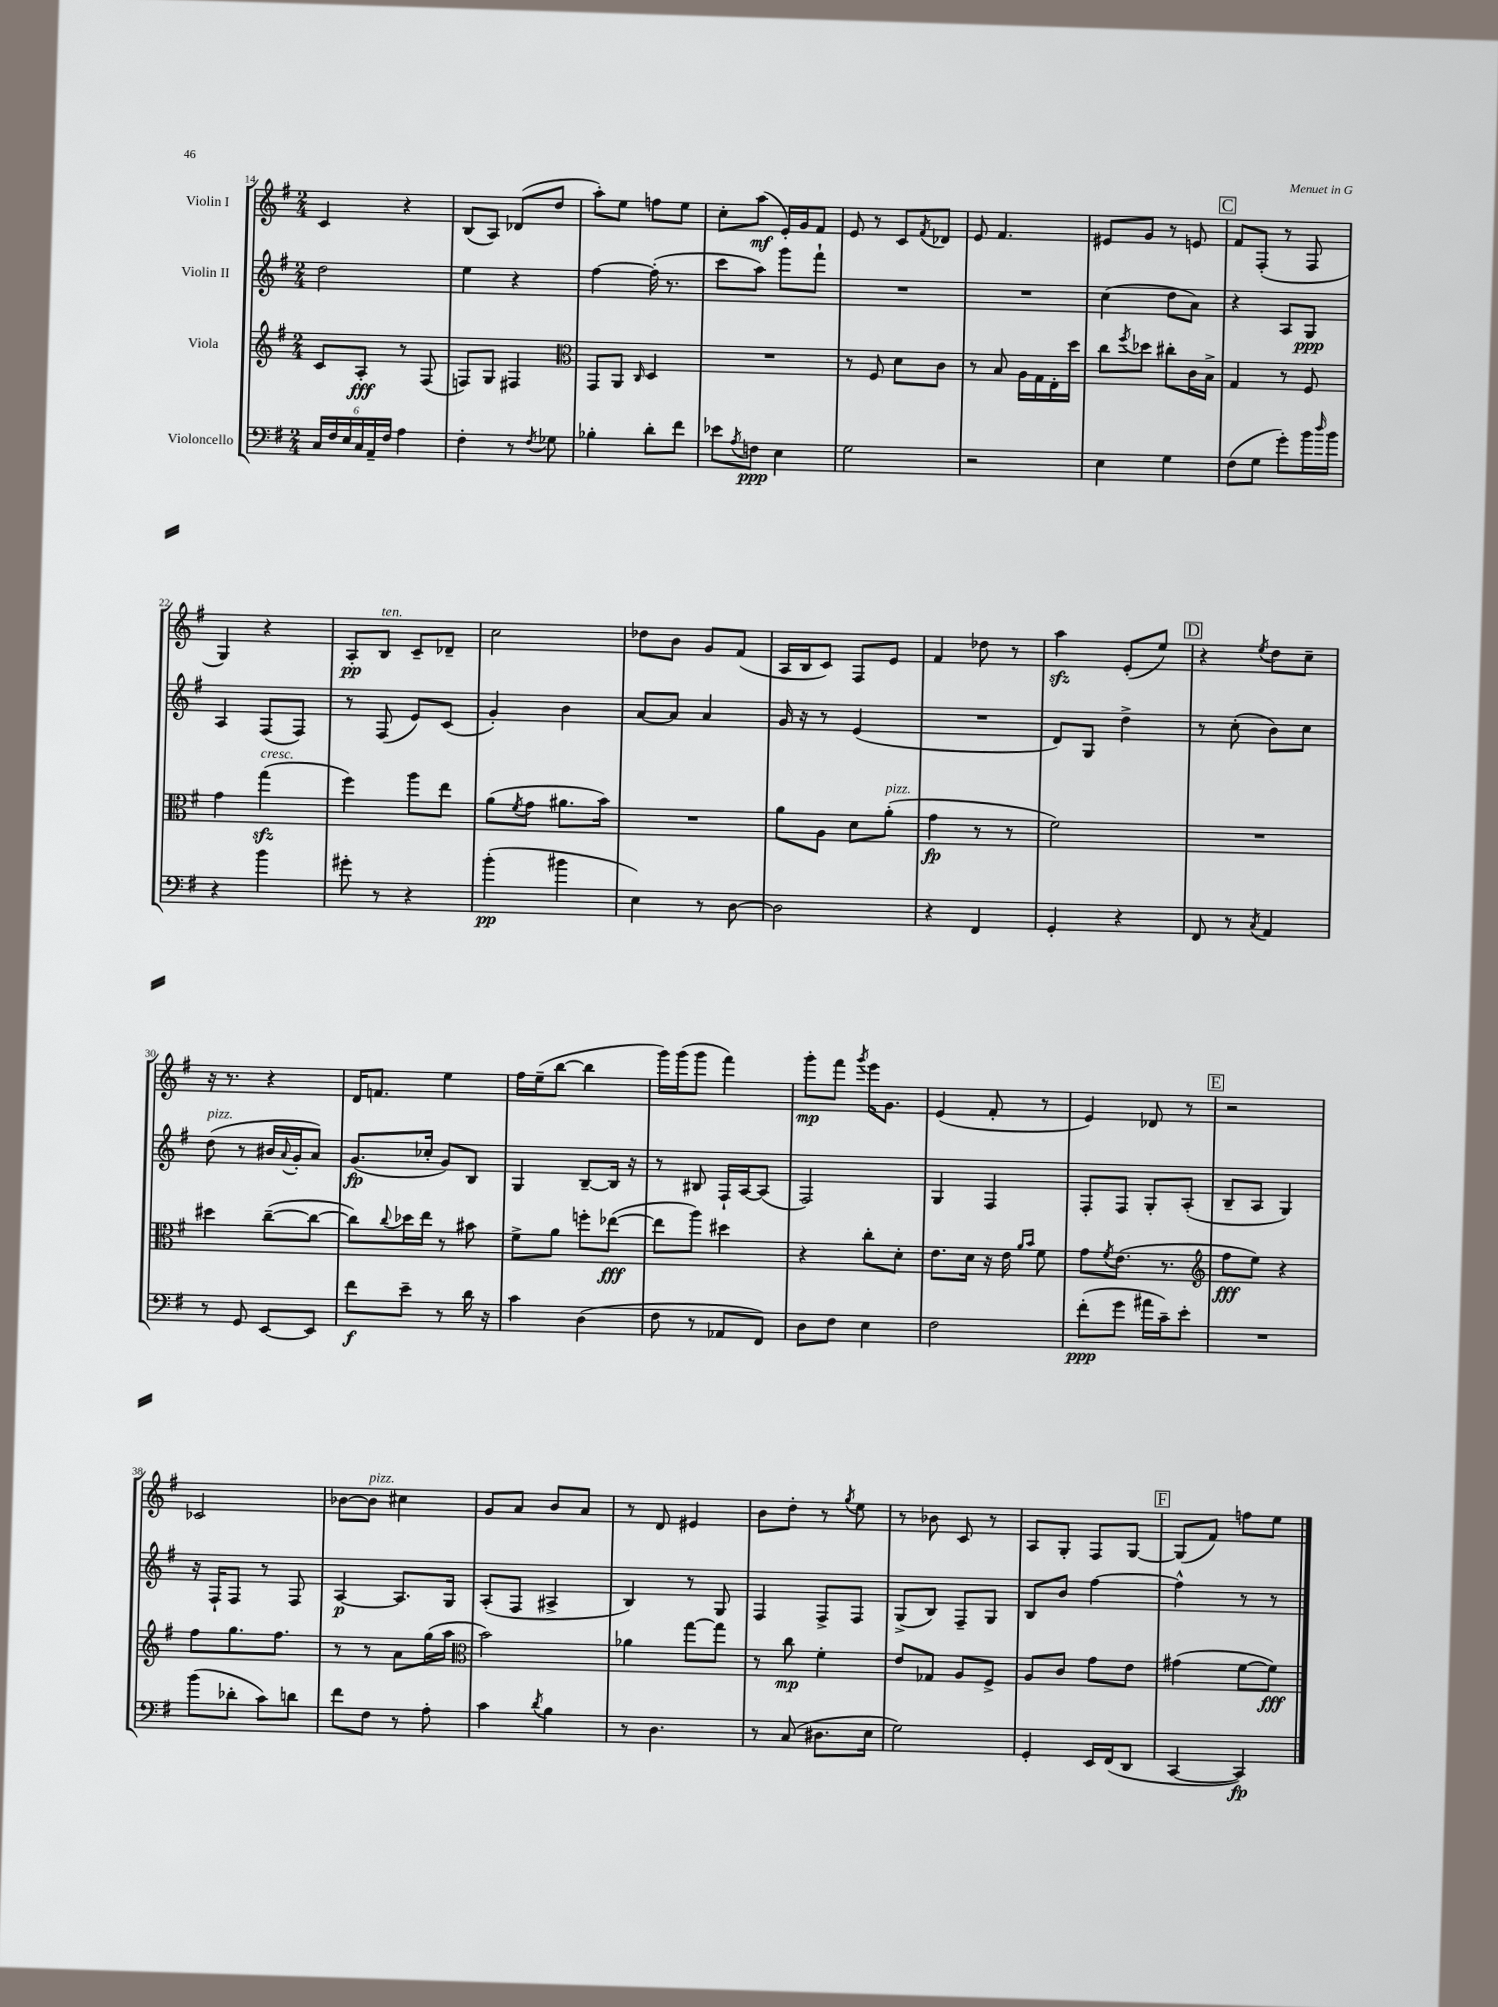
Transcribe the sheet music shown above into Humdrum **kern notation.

**kern	**kern	**kern	**kern
*staff4	*staff3	*staff2	*staff1
*clefF4	*clefG2	*clefG2	*clefG2
*k[f#]	*k[f#]	*k[f#]	*k[f#]
*M2/4	*M2/4	*M2/4	*M2/4
24C	8c	2dd	4c
24F#	.	.	.
24E	.	.	.
24C	8A'	.	.
24AA~	.	.	.
24F#	.	.	.
4A	8r	.	4r
.	(8F#	.	.
=	=	=	=
4F#'	8F)	4ee	(8B
.	8G	.	8A)
8r	4F#	4r	(8d-
8qF#	.	.	.
8G-	.	.	8dd
=	=	=	=
*	*clefC3	*	*
4B-'	8GG	[4ff#	8aa')
.	8AA	.	8ee
.	16qqC	.	.
8d'	4D	(16ff#']	8ff
.	.	8.r	.
8f#	.	.	8ee
=	=	=	=
8e-	2r	8ccc	8cc'
8qA	.	.	.
8F	.	8aa)	(8aa
4E	.	8ggg	16e')
.	.	.	16g
.	.	8fff#`	8f#
=	=	=	=
2G	8r	2r	8e
.	8F#	.	8r
.	8d	.	8c
.	.	.	8qf#
.	8c	.	8d-
=	=	=	=
2r	8r	2r	8e
.	8B	.	4.f#
.	16A	.	.
.	16G	.	.
.	16E'	.	.
.	16dd	.	.
=	=	=	=
4E	8cc	(4cc	8e#
.	8qff#	.	.
.	8dd-	.	8g
4G	8cc#'	8dd	8r
.	16c	8a)	8e
.	16B^	.	.
=	=	=	=
(8F#	4G	4r	8f#
8G	.	.	(8F#'
8g')	8r	8A	8r
16b	8F#	8G	8F#
16qqdd	.	.	.
16b	.	.	.
=	=	=	=
4r	4g	4A	4G)
4b	(4gg	(8F#	4r
.	.	8F#)	.
=	=	=	=
8g#'	4ff#)	8r	8A'
8r	.	(8F#	8B
4r	8aa	8e)	8c~
.	8ee	(8c	8d-~
=	=	=	=
(4b'	(8a	4g')	2cc
.	8qf#	.	.
.	8g	.	.
4b#	8.a#	4b	.
.	16b)	.	.
=	=	=	=
4E)	2r	[8a	8dd-
.	.	8a]	8b
8r	.	4a	8g
[8D	.	.	(8f#
=	=	=	=
2D]	8a	16g	16A
.	.	16r	16B
.	8A	8r	8c)
.	8d	(4e	8F#
.	(8a'	.	8e
=	=	=	=
4r	4g	2r	4f#
4FF#	8r	.	8dd-
.	8r	.	8r
=	=	=	=
4GG'	2f#)	8d)	4aa
.	.	8G	.
4r	.	4dd^	(8e'
.	.	.	8ee)
=	=	=	=
8FF#	2r	8r	4r
8r	.	(8cc'	.
8qC	.	.	8qee
4AA	.	8b)	8dd
.	.	8cc	8cc~
=	=	=	=
8r	4dd#	(8dd	16r
.	.	.	8.r
8GG	.	8r	.
[8EE	([8cc~	16b#	4r
.	.	8qqa	.
.	.	16g'	.
8EE]	8cc_	8a)	.
=	=	=	=
8f#	8cc])	(8.g	16d
.	.	.	8.f
.	8qqcc	.	.
8e~	16dd-	.	.
.	16ee	16cc-'	.
8r	8r	8g)	4ee
16d	8b#	8B	.
16r	.	.	.
=	=	=	=
4c	8f#^	4G	16ff#
.	.	.	(16ee~
.	8a	.	[8bb
(4D	8ff'	[8B~	4bb]
.	([8ee-	16B]	.
.	.	16r	.
=	=	=	=
8F#	8ee-]	8r	16ggg)
.	.	.	(16ggg
8r	8aa)	8B#	8ggg
8AA-	4dd#	16F#`	4fff#)
.	.	[16A	.
8FF#)	.	(8A]	.
=	=	=	=
8D	4r	2F#)	8ggg'
8F#	.	.	8fff#
.	.	.	8qggg
4E	8cc'	.	16eee
.	.	.	8.g
.	8d'	.	.
=	=	=	=
2F#	8.e	4G	(4e
.	16d	.	.
.	16r	4F#	8f#'
.	16e	.	.
.	16qqa	.	.
.	16qqb	.	.
.	8f#	.	8r
=	=	=	=
(8f#'	8g	8F#'	4e)
.	8qf#	.	.
8g	(8.e	8F#	.
16a#	.	8G'	8d-
16c~)	8.r	.	.
8e'	.	(8A'	8r
=	=	=	=
*	*clefG2	*	*
2r	8ff#	8B~	2r
.	8ee)	8A	.
.	4r	4G)	.
=	=	=	=
(8b	8ff#	16r	2c-
.	.	16F#`	.
8d-'	8.gg	8F#	.
8c)	.	8r	.
.	8.ff#	.	.
8d	.	8F#	.
=	=	=	=
8f#	8r	[4A	[8b-
8F#	8r	.	8b-]
8r	8a	8.A]	4cc#
8A'	(16gg	.	.
.	16aa	16G	.
=	=	=	=
*	*clefC3	*	*
4c	2b)	(8A'	8g
.	.	8F#	8a
8qd	.	.	.
4B	.	4A#^	8b
.	.	.	8a
=	=	=	=
8r	4a-	4B)	8r
4.D	.	.	8d
.	[8gg	8r	4e#
.	8gg]	8G	.
=	=	=	=
8r	8r	4F#	8b
(8C	8cc	.	8dd'
8.D#	4f#'	8F#^	8r
.	.	.	8qgg
.	.	8F#	8ee
16E	.	.	.
=	=	=	=
2G)	8e	(8G^	8r
.	8G-	8B)	8b-
.	8A	8F#~	8c
.	8F#^	8G	8r
=	=	=	=
4GG'	8A	8B	8A
.	8c	8b	8G'
16EE	8g	[4ff#	8F#
(16FF#	.	.	.
8DD	8e	.	[8G
=	=	=	=
[4CC	(4g#	4ff#^^]	(8G]
.	.	.	8f#)
4CC])	[8f#	8r	8ff
.	8f#])	8r	8ee
==	==	==	==
*-	*-	*-	*-
